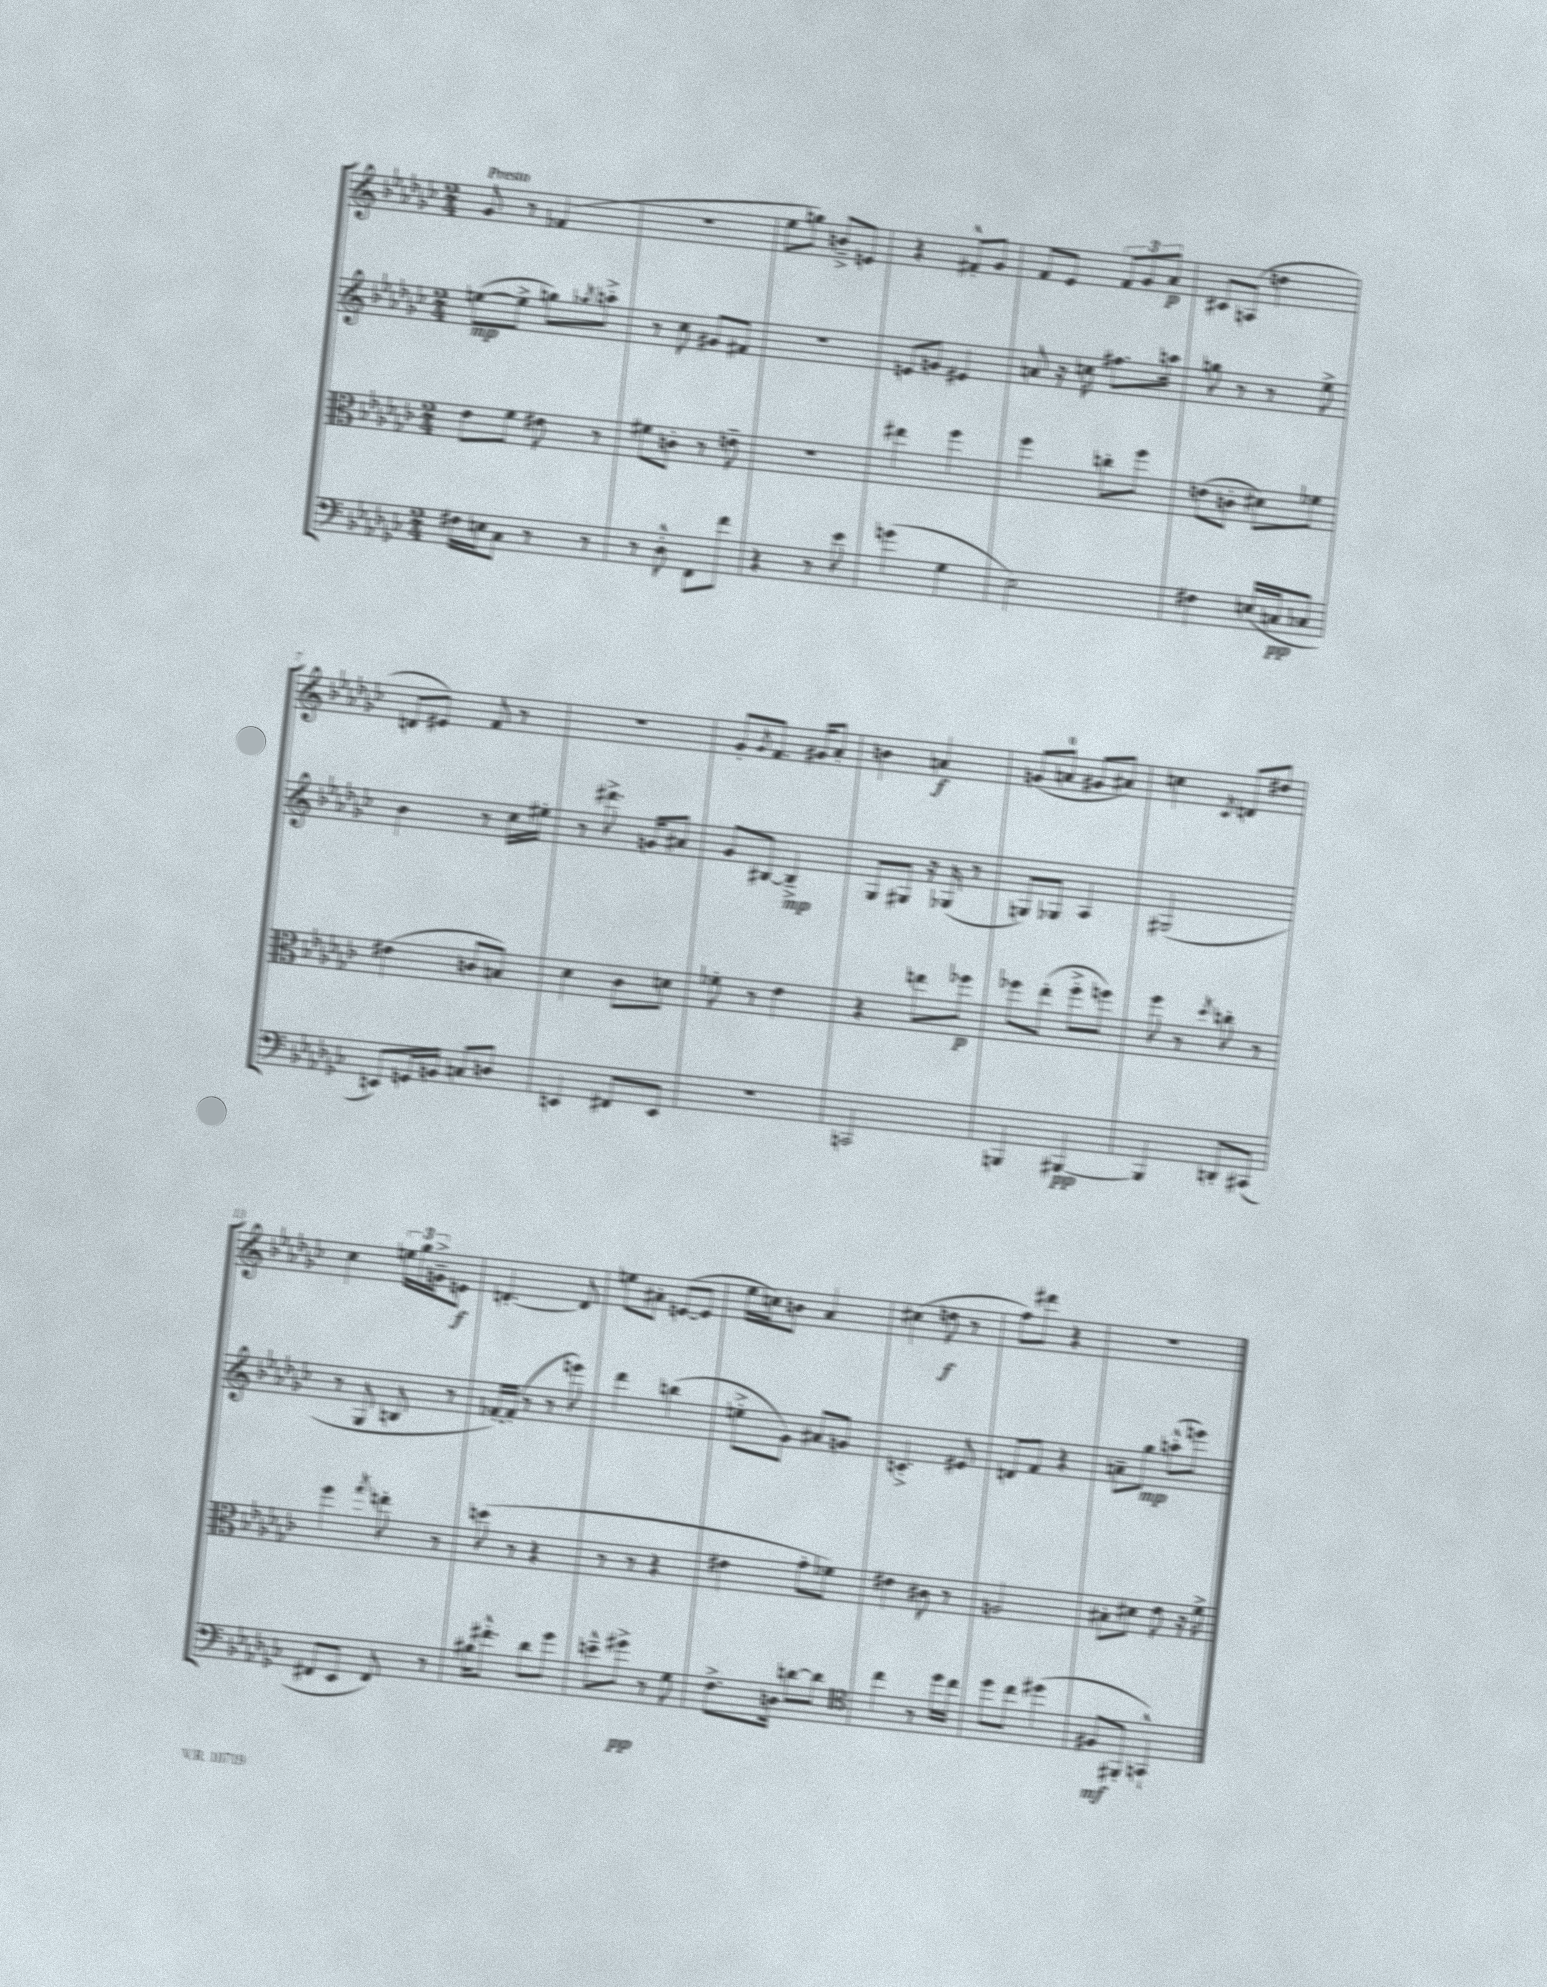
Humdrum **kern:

**kern	**kern	**kern	**kern
*staff4	*staff3	*staff2	*staff1
*clefF4	*clefC3	*clefG2	*clefG2
*k[b-e-a-d-g-c-]	*k[b-e-a-d-g-c-]	*k[b-e-a-d-g-c-]	*k[b-e-a-d-g-c-]
*M2/4	*M2/4	*M2/4	*M2/4
16F#\LL	8e-\L	([8ee\L	8g-/
16E\J	.	.	.
8C-\J	8f\J	8ee^\]J	8r
8r	8e#\	8gg\L)	(4f-/
.	.	8qgg-/	.
8r	8r	8aa'^\J	.
=	=	=	=
8r	8f#\L	8r	2r
8D-'^^\	8c'\J	8cc-\	.
8FF\L	8r	8g#/L	.
8f\J	8e~\	8f#/J	.
=	=	=	=
4r	2r	2r	8ee-\L
.	.	.	8gg\J)
8r	.	.	8b~^/L
8e-\	.	.	8e/J
=	=	=	=
(4g\	4ee#\	8e/L	4r
.	.	8g/J	.
4G-\	4ff\	4e#/	8f#'^^/L
.	.	.	8g-/J
=	=	=	=
2E-\)	4ff\	8a/	8f/L
.	.	16r	8e-/J
.	.	16cc\	.
.	8cc'\L	8.ff#\L	12f/L
.	.	.	12g-/
.	8ff\J	.	.
.	.	.	12a-/J
.	.	16aa\Jk	.
=	=	=	=
4F#\	(8e\L	8gg\	8c#/L
.	8c'\J	8r	(8A/J
(16E/LL	8d#\L)	8r	4dd\
16C/J	.	.	.
8C-/J	8f-\J	8ee-^\	.
=	=	=	=
8EE/L)	(4e#\	4b-\	8d/L
16GG/L	.	.	8e#/J)
16BB/JJ	.	.	.
8C/L	8c/L	8r	8f/
8D/J	8B/J)	16cc-\LL	8r
.	.	16ee#'\JJ	.
=	=	=	=
4EE/	4d-\	8r	2r
.	.	8.ddd#^\	.
8FF#/L	8c-\L	.	.
.	.	16g/LK	.
8EE/J	8d\J	8a#/J	.
=	=	=	=
2r	8f-'\	8g-/L	8g-'/L
.	.	.	8qg-/
.	8r	[8B#/J	8.f/J
.	4e-\	4B#~^/]	.
.	.	.	16g#/LK
.	.	.	8a-'/J
=	=	=	=
2CC/	4r	8G-/L	4b\
.	.	8G#/J	.
.	8ee\L	16r	4a/
.	.	(16G-/	.
.	8ff-\J	8r	.
=	=	=	=
4BBB/	8ff-\L	8G/L)	(8g/L
.	(8ee-'\J	8G-/J	8a/J
[4BBB#/	8ff-'^\L	4A-/	8g#/L
.	8ff\J)	.	8a#/J)
=	=	=	=
4BBB#/]	8ff\	(2G#/	4cc\
.	8r	.	.
.	8qdd-/	.	8qc-/
8DD'/L	8cc'\	.	8d/L
(8CC#/J	8r	.	8dd#/J
=	=	=	=
8FF#/L	4ff\	8r	4cc-\
8EE-/J	.	8G-/	.
.	8qgg-/	.	.
8FF#/)	8ee'\	8B/	24ee\LL
.	.	.	24gg-\
.	.	.	24g~^\J
8r	8r	8r	8e\J
=	=	=	=
16B#\LK	(8dd\	[16f-'/LL)	[4.d'/
8.f#'^^\J	.	(16f-'/]JJ	.
.	8r	8r	.
8d-\L	4r	8r	.
8g-\J	.	8eee\)	8d/]
=	=	=	=
8e~^^\L	8r	4ddd-\	8ee\L
8g#^\J	8r	.	8a#'\J
8r	4r	(4bb\	([8e/L
8G-\	.	.	8e/]J
=	=	=	=
8.F^\L	4e#\	8ee'^\L	16ee-\LL
.	.	.	16cc\J)
.	.	8g-\J)	8b\J
16D\Jk	.	.	.
[8d\L	8g-'\L	8a#/L	4a-/
8d\]J	8f-\J)	8g/J	.
=	=	=	=
*clefC4	*	*	*
4cc-\	4e#\	4.c'^/	(4cc#\
8r	8c#\	.	8dd\
16dd-\LL	8r	8e#/	8r
16cc-\JJ	.	.	.
=	=	=	=
8dd-\L	2A/	8d/L	8ff\L)
8cc-\J	.	8f/J	8ddd#\J
(4dd#\	.	4r	4r
=	=	=	=
8F#/L	8B#'\L	8a~\L	2r
8FF#'/J	8d#\J	8gg-\J	.
4GG`^^/)	8e-\	(8aa'^^\L	.
.	16r	8eee\J)	.
.	16f^\	.	.
==	==	==	==
*-	*-	*-	*-
